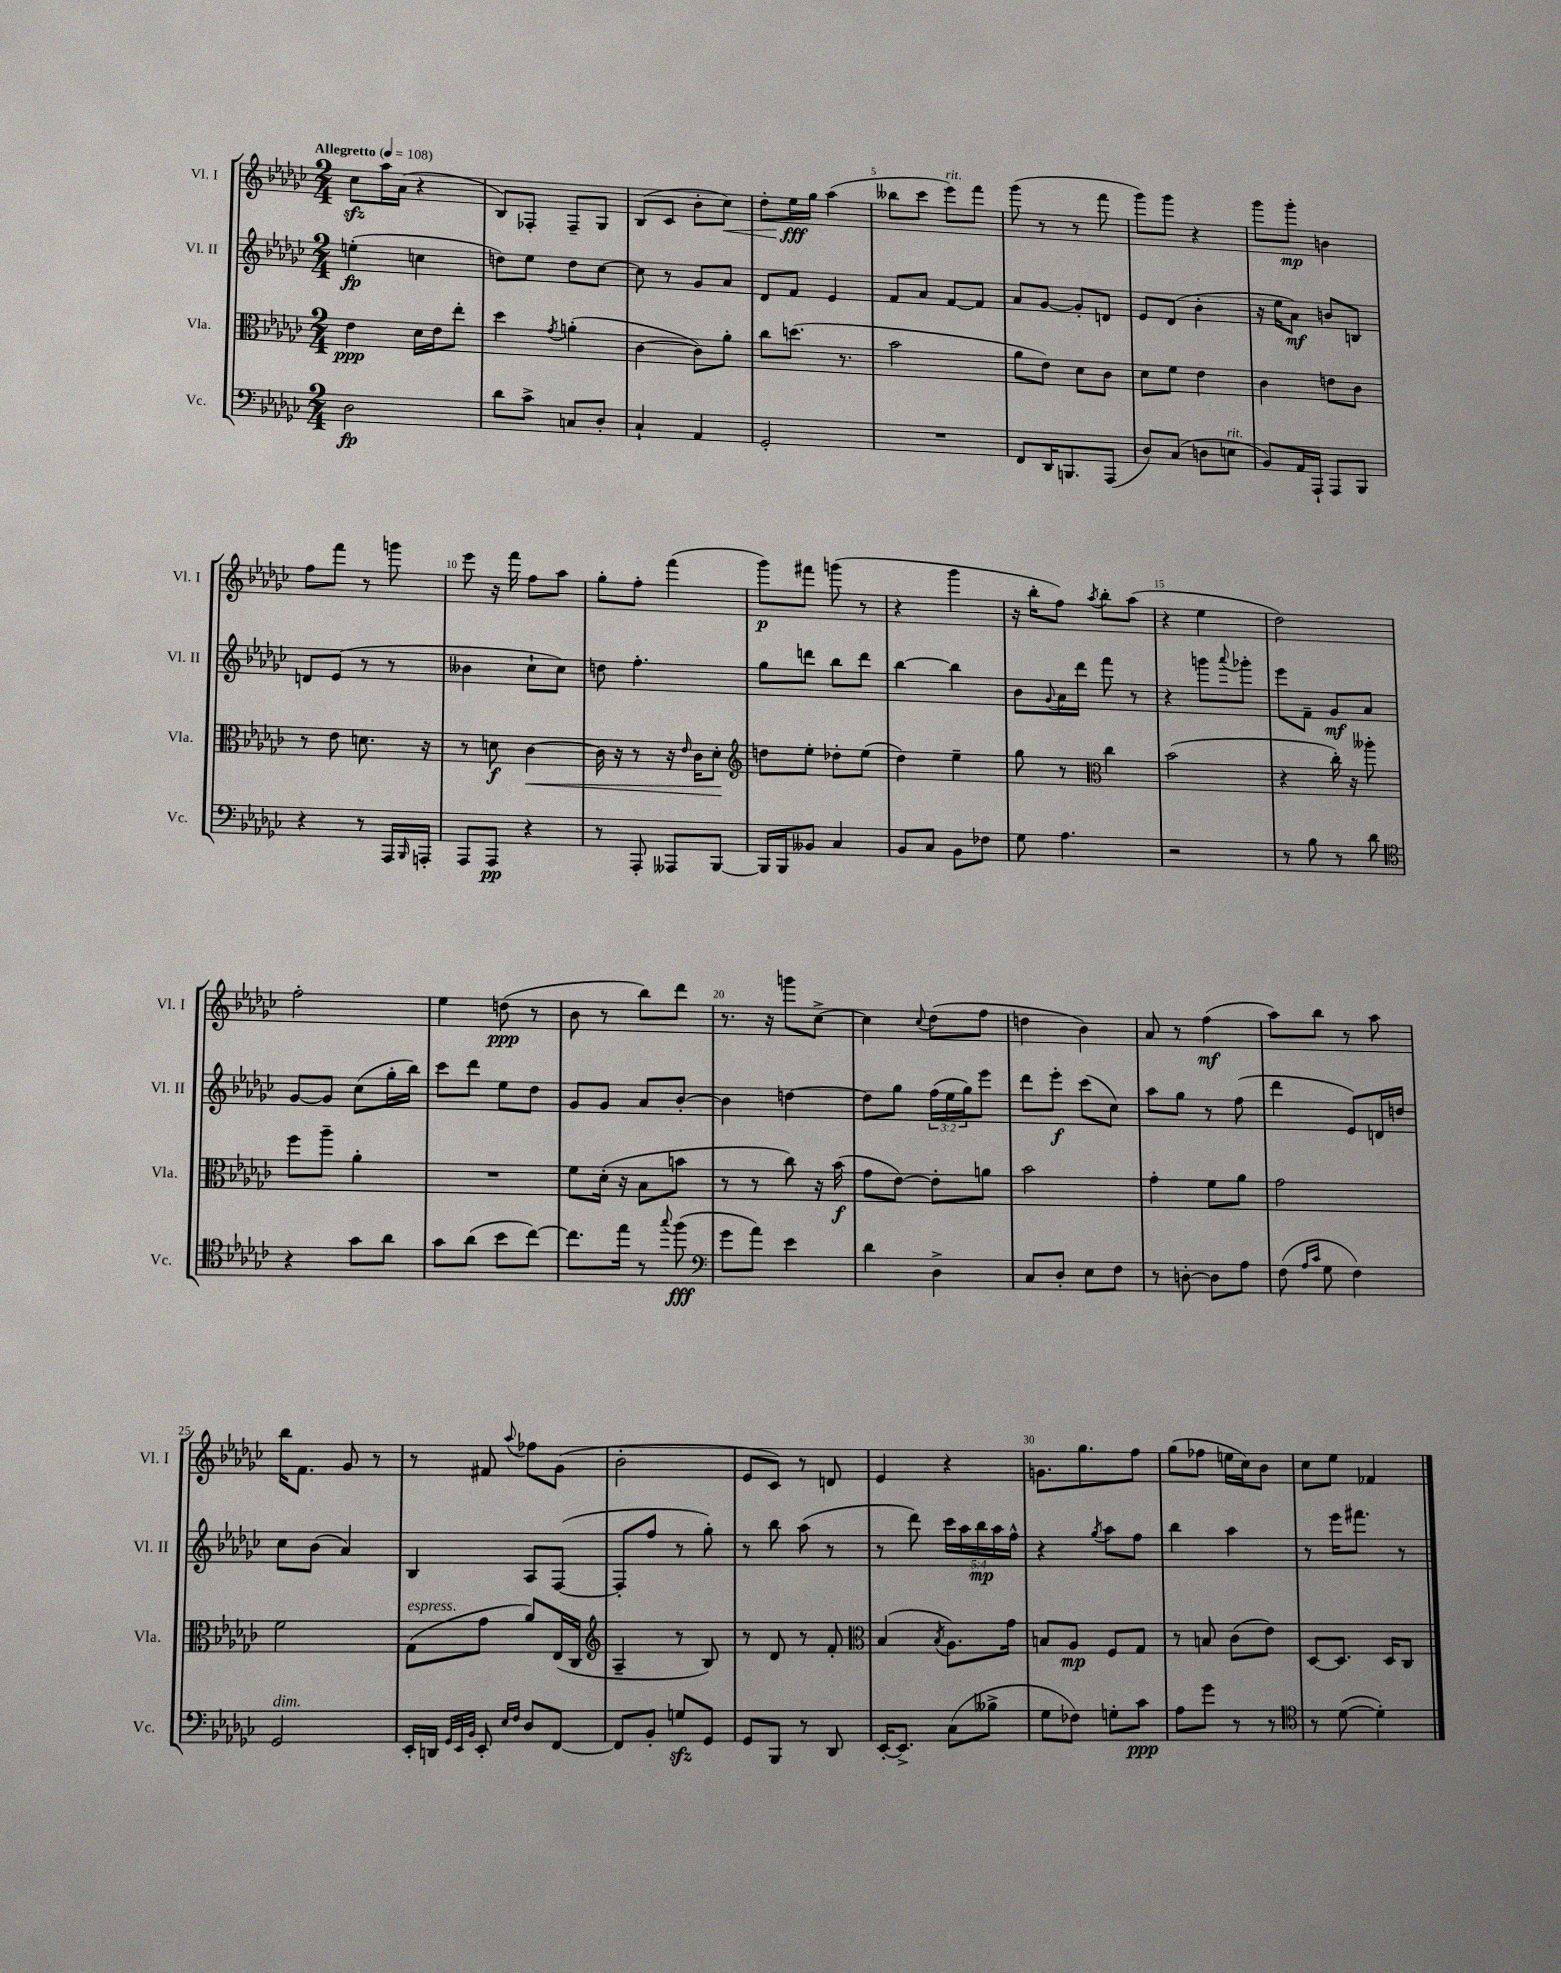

**kern	**dynam	**kern	**dynam	**kern	**dynam	**kern	**dynam
*part4	*part4	*part3	*part3	*part2	*part2	*part1	*part1
*staff4	*staff4	*staff3	*staff3	*staff2	*staff2	*staff1	*staff1
*I"Vc.	*	*I"Vla.	*	*I"Vl. II	*	*I"Vl. I	*
*I'Vc.	*	*I'Vla.	*	*I'Vl. II	*	*I'Vl. I	*
*clefF4	*	*clefC3	*	*clefG2	*	*clefG2	*
*k[b-e-a-d-g-c-]	*	*k[b-e-a-d-g-c-]	*	*k[b-e-a-d-g-c-]	*	*k[b-e-a-d-g-c-]	*
*M2/4	*	*M2/4	*	*M2/4	*	*M2/4	*
*MM108	*	*MM108	*	*MM108	*	*MM108	*
=1	=1	=1	=1	=1	=1	=1	=1
!	!	!	!	!	!	!LO:TX:a:B:t=Allegretto	!
2D-\	fp	4e-\	ppp	(4een'\	fp	8cc-zz\L	.
.	.	.	.	.	.	16aa-\L	.
.	.	.	.	.	.	(16a-\JJ	.
.	.	16d-\LL	.	4ccn\	.	4r	.
.	.	16e-\J	.	.	.	.	.
.	.	8ee-'\J	.	.	.	.	.
=2	=2	=2	=2	=2	=2	=2	=2
8d-\L	.	4dd-\	.	8ddn\L)	.	8B-/L)	.
8c-^\J	.	.	.	8ee-\J	.	8F-X'/J	.
.	.	8qg-/	.	.	.	.	.
8Cn/L	.	(4an'\	.	8dd\L	.	8F-~/L	.
8D-'/J	.	.	.	[8cc-\J	.	8G-/J	.
=3	=3	=3	=3	=3	=3	=3	=3
4C-`/	.	[4c-\	.	8cc-\]	.	(8B-/L	.
.	.	.	.	8r	.	8c-/J	.
4AA-/	.	8c-\L])	.	8g-/L	.	8b-'\L	.
!	!	!	!	!	!	!	!LO:HP:b
.	.	8a-'\J	.	8a-/J	.	8cc-\J)	<
=4	=4	=4	=4	=4	=4	=4	=4
2GG-'/	.	8cc-\L	.	8d-/L	.	8dd-'\L	.
.	.	(8.ddn\J	.	8f/J	.	16ee-\L	fff
.	.	.	.	.	.	16gg-\JJ	[
.	.	.	.	4e-/	.	(4aa-\	.
.	.	8.r	.	.	.	.	.
=5	=5	=5	=5	=5	=5	=5	=5
2r	.	2b-\	.	8f/L	.	8bb--X\L	.
.	.	.	.	8a-/J	.	8ccc-\J	.
!	!	!	!	!	!	!LO:TX:a:i:t=rit.	!
.	.	.	.	[8f/L	.	8eee-\L)	.
.	.	.	.	8f/J]	.	8fff\J	.
=6	=6	=6	=6	=6	=6	=6	=6
8FF/L	.	8a-\L	.	8a-/L	.	(8ggg-\	.
16DD-/K	.	8e-\J)	.	[8g-/J	.	8r	.
8.BBBn/	.	.	.	.	.	.	.
.	.	8d-\L	.	8g-'/L]	.	8r	.
(8AAA-/J	.	8c-\J	.	8dn/J	.	8fff\	.
=7	=7	=7	=7	=7	=7	=7	=7
8D-/L)	.	8d-\L	.	8e-/L	.	8ggg-\L)	.
(8C-/J	.	8f\J	.	(8d-/J	.	8ggg-\J	.
8Dn\L	.	4e-\	.	4b-'\	.	4r	.
!LO:TX:a:i:t=rit.	!	!	!	!	!	!	!
8En\J	.	.	.	.	.	.	.
=8	=8	=8	=8	=8	=8	=8	=8
8BB-/L)	.	4c-\	.	16r	.	8ggg-\L	.
.	.	.	.	16ee-\KL	.	.	.
16AA-/L	.	.	.	8a-\J)	mf	8ggg-'\J	mp
16AAA-`/JJ	.	.	.	.	.	.	.
8AAA-/L	.	8en\L	.	8bn/L	.	4bn\	.
8BBB-/J	.	8c-\J	.	8Bn/J	.	.	.
!!LO:LB:g=z
=9	=9	=9	=9	=9	=9	=9	=9
4r	.	8r	.	8dn/L	.	8ff\L	.
.	.	8e-\	.	(8e-/J	.	8fff\J	.
8r	.	8.dn\	.	8r	.	8r	.
16AAA-/LL	.	.	.	8r	.	8gggn\	.
16qqBBB-/	.	.	.	.	.	.	.
16AAAn'/JJ	.	16r	.	.	.	.	.
=10	=10	=10	=10	=10	=10	=10	=10
8AAA-/L	.	8r	.	4b--X\	.	8eee-\	.
8AAA-/J	pp	8dn\	f	.	.	16r	.
.	.	.	.	.	.	16fff\	.
!	!	!	!LO:HP:b	!	!	!	!
4r	.	[4c-\	<	8cc-`\L	.	8ff\L	.
.	.	.	.	8cc-\J)	.	8aa-\J	.
=11	=11	=11	=11	=11	=11	=11	=11
8r	.	16c-\]	.	8ddn\	.	8gg-'\L	.
.	.	16r	.	.	.	.	.
8AAA-'/	.	8r	.	4.ff'\	.	8ff'\J	.
8AAA--X/L	.	16r	.	.	.	(4fff\	.
.	.	16qqe-/	.	.	.	.	.
.	.	16c-\KL	.	.	.	.	.
[8BBB-/J	.	8d-'\J	.	.	.	.	.
.	.	.	[	.	.	.	.
=12	=12	=12	=12	=12	=12	=12	=12
*	*	*clefG2	*	*	*	*	*
16BBB-/LL]	.	8ddn\L	.	8gg-\L	.	8ggg-\L)	p
16BBB-/J	.	.	.	.	.	.	.
8BB--X/J	.	8ee-'\J	.	8dddn\J	.	8fff#X\J	.
4C-/	.	8dd-X'\L	.	8bb-\L	.	(8gggn\	.
.	.	(8ee-\J	.	8ddd\J	.	8r	.
=13	=13	=13	=13	=13	=13	=13	=13
8BB-/L	.	4dd-\)	.	[4bb-\	.	4r	.
8C-/J	.	.	.	.	.	.	.
8BB-\L	.	4ee-~\	.	4bb-\]	.	4ggg-\	.
8F-X\J	.	.	.	.	.	.	.
=14	=14	=14	=14	=14	=14	=14	=14
8G-\	.	8gg-\	.	8b-\L	.	16r	.
.	.	.	.	.	.	16bb-'\KL	.
.	.	.	.	8qqg-/	.	.	.
4.A-\	.	8r	.	16a-\L	.	8ff\J)	.
.	.	.	.	16ddd-\JJ	.	.	.
*	*	*clefC3	*	*	*	*	*
.	.	.	.	.	.	8qaa-/	.
.	.	4cc-\	.	8fff\	.	8bb-'\L	.
.	.	.	.	8r	.	(8aa-\J	.
=15	=15	=15	=15	=15	=15	=15	=15
2r	.	(2b-\	.	4r	.	4r	.
.	.	.	.	8gggn\L	.	4ee-\	.
.	.	.	.	8qqaaa-/	.	.	.
.	.	.	.	8ggg-X'\J	.	.	.
=16	=16	=16	=16	=16	=16	=16	=16
8r	.	4r	.	8eee-\L	.	2dd-\)	.
8B-\	.	.	.	8f~\J	.	.	.
8r	.	16cc-'\)	.	8g-/L	mf	.	.
.	.	16r	.	.	.	.	.
8d-\	.	8aa--X'\	.	8a-/J	.	.	.
!!LO:LB:g=z
=17	=17	=17	=17	=17	=17	=17	=17
*clefC4	*	*	*	*	*	*	*
4r	.	8ff\L	.	[8g-/L	.	2ff'\	.
.	.	8aa-~\J	.	8g-/J]	.	.	.
8g-\L	.	4a-'\	.	(8cc-\L	.	.	.
8a-\J	.	.	.	16gg-'\L	.	.	.
.	.	.	.	16bb-\JJ)	.	.	.
=18	=18	=18	=18	=18	=18	=18	=18
8g-\L	.	2r	.	8ccc-\L	.	4ee-\	.
(8a-\J	.	.	.	8ddd-\J	.	.	.
8b-\L	.	.	.	8ee-\L	.	(8ddn\	ppp
[8cc-\J)	.	.	.	8dd-\J	.	8r	.
=19	=19	=19	=19	=19	=19	=19	=19
8.cc-\L]	.	8f\L	.	8g-/L	.	8b-\	.
.	.	(16d-'\Jk	.	8g-/J	.	8r	.
16ee-\Jk	.	16r	.	.	.	.	.
8r	.	8B-\L	.	8a-/L	.	8bb-\L)	.
8qqgg-/	.	.	.	.	.	.	.
(8ff\	fff	8bn\J	.	[8b-'/J	.	8ddd-\J	.
=20	=20	=20	=20	=20	=20	=20	=20
*clefF4	*	*	*	*	*	*	*
8g-\L	.	8r	.	4b-\]	.	8.r	.
8a-\J)	.	8r	.	.	.	.	.
.	.	.	.	.	.	16r	.
4e-\	.	8cc-\)	.	[4ddn\	.	8gggn\L	.
.	.	16r	.	.	.	[8cc-^\J	.
.	.	(16b-\	f	.	.	.	.
=21	=21	=21	=21	=21	=21	=21	=21
4d-\	.	8g-\L	.	8dd\L]	.	4cc-\]	.
.	.	[8e-\J)	.	8gg-\J	.	.	.
.	.	.	.	.	.	8qqcc-/	.
4D-^\	.	8e-'\L]	.	(24ff\LL	.	(8dd-\L	.
.	.	.	.	24ee-\	.	.	.
.	.	.	.	24gg-\J)	.	.	.
.	.	8an\J	.	8eee-\J	.	8ff\J	.
=22	=22	=22	=22	=22	=22	=22	=22
8C-/L	.	2b-\	.	8ddd-\L	.	4ddn\	.
8D-'/J	.	.	.	8eee-'\J	f	.	.
8E-\L	.	.	.	(8ccc-\L	.	4b-\)	.
8F\J	.	.	.	8cc-\J)	.	.	.
=23	=23	=23	=23	=23	=23	=23	=23
8r	.	4g-'\	.	8aa-\L	.	8a-/	.
[8Dn'\	.	.	.	8gg-\J	.	8r	.
8D\L]	.	8f\L	.	8r	.	(4ff\	mf
8A-\J	.	8a-\J	.	(8ff\	.	.	.
=24	=24	=24	=24	=24	=24	=24	=24
(8F\	.	2g-\	.	4ddd-\	.	8aa-\L)	.
16qqA-/LL	.	.	.	.	.	.	.
16qqc-/JJ	.	.	.	.	.	.	.
8G-\	.	.	.	.	.	8bb-\J	.
4F\)	.	.	.	8e-/L)	.	8r	.
.	.	.	.	16dn/L	.	8aa-\	.
.	.	.	.	16ddn/JJ	.	.	.
!!LO:LB:g=z
=25	=25	=25	=25	=25	=25	=25	=25
!LO:TX:a:i:t=dim.	!	!	!	!	!	!	!
2GG-/	.	2f\	.	8cc-\L	.	16bb-\KL	.
.	.	.	.	.	.	8.f\J	.
.	.	.	.	(8b-\J	.	.	.
.	.	.	.	4a-/)	.	8g-/	.
.	.	.	.	.	.	8r	.
=26	=26	=26	=26	=26	=26	=26	=26
!	!	!LO:TX:a:i:t=espress.	!	!	!	!	!
16EE-'/LL	.	(8G-\L	.	4B-/	.	8r	.
16DDn/JJ	.	.	.	.	.	.	.
32qqGG-/LLL	.	.	.	.	.	.	.
32qqEE-/	.	.	.	.	.	.	.
32qqBB-/JJJ	.	.	.	.	.	.	.
8EE-'/	.	8g-\J	.	.	.	8f#X/	.
16qqE-/LL	.	.	.	.	.	.	.
16qqF/JJ	.	.	.	.	.	8qqaa-/	.
8D-/L	.	8a-/L)	.	8A-/L	.	8ff-X\L	.
[8FF/J	.	(16E-/L	.	([8F/J	.	(8g-\J	.
.	.	16C-/JJ	.	.	.	.	.
=27	=27	=27	=27	=27	=27	=27	=27
*	*	*clefG2	*	*	*	*	*
8FF/L]	.	4A-~/	.	8F'/L]	.	2b-'\	.
8BB-'/J	.	.	.	8ff/J	.	.	.
8Gnzz/L	.	8r	.	8r	.	.	.
8GG-/J	.	8B-/)	.	8gg-'\)	.	.	.
=28	=28	=28	=28	=28	=28	=28	=28
8GG-/L	.	8r	.	8r	.	8e-/L	.
8BBB-/J	.	8d-/	.	8bb-\	.	8c-/J)	.
8r	.	8r	.	(8aa-\	.	8r	.
8DD-/	.	8f'/	.	8r	.	8dn/	.
=29	=29	=29	=29	=29	=29	=29	=29
*	*	*clefC3	*	*	*	*	*
[16EE-'/KL	.	(4B-/	.	8r	.	4e-/	.
8.EE-^/J]	.	.	.	.	.	.	.
.	.	.	.	8ddd-\)	.	.	.
.	.	8qB-/	.	.	.	.	.
(8C-\L	.	8.A-\L)	.	20ccc-\LL	.	4r	.
.	.	.	.	20aa-\	.	.	.
.	.	.	.	20bb-\	mp	.	.
8B--X^\J	.	.	.	.	.	.	.
.	.	.	.	20aa-\	.	.	.
.	.	16g-\Jk	.	.	.	.	.
.	.	.	.	20ff^^\JJ	.	.	.
=30	=30	=30	=30	=30	=30	=30	=30
8G-\L	.	8Bn/L	.	4r	.	8.gn\L	.
8F-X\J)	.	8A-/J	mp	.	.	.	.
.	.	.	.	.	.	8.gg-\	.
.	.	.	.	8qgg-/	.	.	.
8Gn'\L	.	8F/L	.	8aa-\L	.	.	.
8c-\J	ppp	8G-/J	.	8ff\J	.	8ff\J	.
=31	=31	=31	=31	=31	=31	=31	=31
8A-\L	.	8r	.	4bb-\	.	(8gg-\L	.
8g-\J	.	8Bn/	.	.	.	8ff-X\J	.
8r	.	(8c-\L	.	4aa-\	.	16een\LL	.
.	.	.	.	.	.	16cc-\J)	.
8r	.	8e-\J)	.	.	.	8b-\J	.
=32	=32	=32	=32	=32	=32	=32	=32
*clefC4	*	*	*	*	*	*	*
8r	.	[8D-/L	.	8r	.	8cc-\L	.
([8d-\	.	8.D-/J]	.	16eee-\KL	.	8ee-\J	.
.	.	.	.	8.fff#X\J	.	.	.
4d-'\])	.	.	.	.	.	4f-X/	.
.	.	16D-/KL	.	.	.	.	.
.	.	8C-/J	.	8r	.	.	.
==	==	==	==	==	==	==	==
*-	*-	*-	*-	*-	*-	*-	*-
